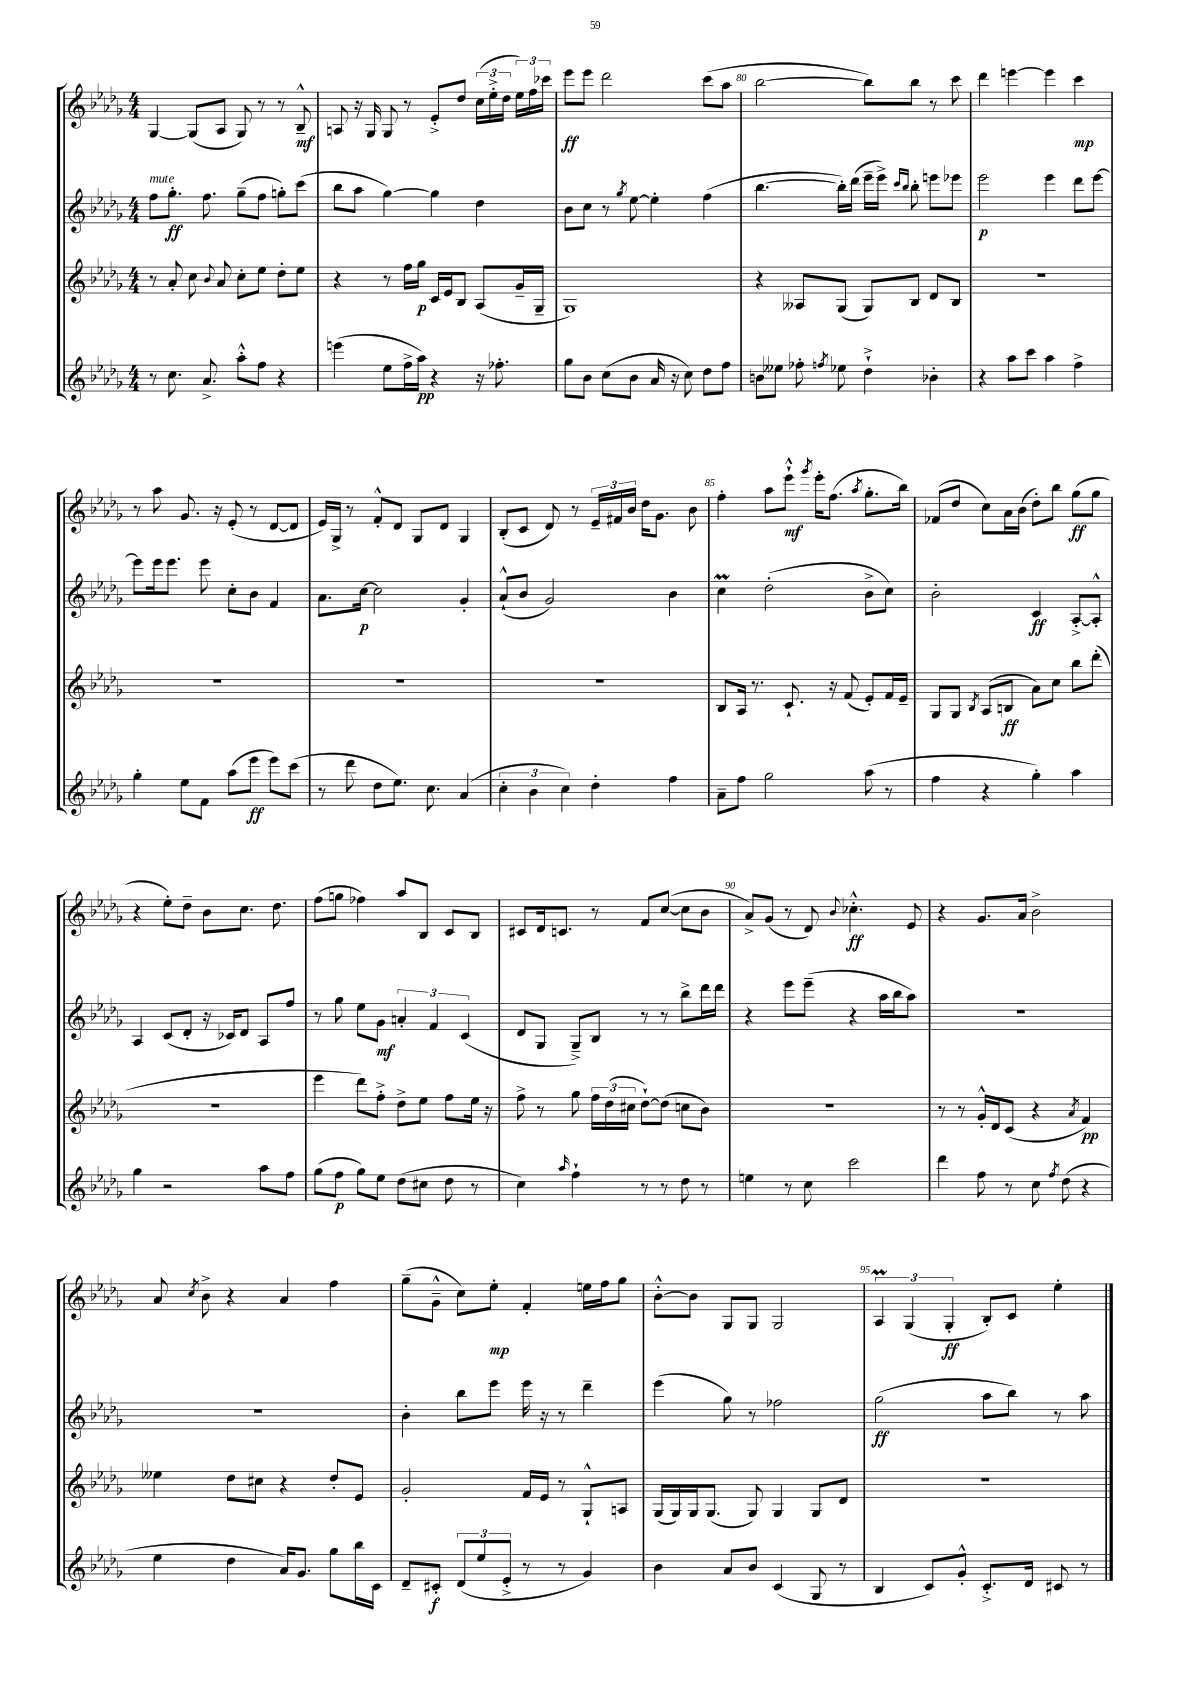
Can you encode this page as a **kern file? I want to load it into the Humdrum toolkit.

**kern	**dynam	**kern	**dynam	**kern	**dynam	**kern	**dynam
*part4	*part4	*part3	*part3	*part2	*part2	*part1	*part1
*staff4	*staff4	*staff3	*staff3	*staff2	*staff2	*staff1	*staff1
*clefG2	*	*clefG2	*	*clefG2	*	*clefG2	*
*k[b-e-a-d-g-]	*	*k[b-e-a-d-g-]	*	*k[b-e-a-d-g-]	*	*k[b-e-a-d-g-]	*
*M4/4	*	*M4/4	*	*M4/4	*	*M4/4	*
=77	=77	=77	=77	=77	=77	=77	=77
!	!	!	!	!LO:TX:a:i:t=mute	!	!	!
8r	.	8r	.	8ff\L	.	[4G-/	.
8.cc\	.	8a-'/	.	8.gg-'\J	ff	.	.
.	.	8cc\	.	.	.	(8G-/L]	.
8.a-^/	.	.	.	8.ff\	.	.	.
.	.	8qqb-/	.	.	.	.	.
.	.	8a-/	.	.	.	8A-/J	.
8aa-'^^\L	.	8cc'\L	.	(8gg-~\L	.	8G-/)	.
8ff\J	.	8ee-\J	.	8ff\J	.	8r	.
4r	.	8dd-'\L	.	8ggn'\L)	.	8r	.
.	.	8ee-\J	.	(8ccc\J	.	8B-~^^/	mf
=78	=78	=78	=78	=78	=78	=78	=78
(4eeen\	.	4r	.	8bb-\L	.	8An/	.
.	.	.	.	8aa-\J	.	16r	.
.	.	.	.	.	.	16G-/	.
8ee-\L	.	8r	.	[4gg-\)	.	8G-/	.
16ff^\L	.	16ff\LL	.	.	.	8r	.
16aa-\JJ)	pp	16gg-\JJ	p	.	.	.	.
4r	.	16c/LL	.	4gg-\]	.	8e-'^/L	.
.	.	16e-/J	.	.	.	.	.
.	.	8B-/J	.	.	.	8dd-/J	.
16r	.	(8A-/L	.	4dd-\	.	(24cc\LL	.
.	.	.	.	.	.	24ee-'^\	.
8.ff-X'\	.	.	.	.	.	.	.
.	.	.	.	.	.	24dd-\JJ	.
.	.	16g-~/L	.	.	.	24ee-\LL)	.
.	.	.	.	.	.	24ff\	.
.	.	16G-~/JJ	.	.	.	.	.
.	.	.	.	.	.	24ccc-X\JJ	.
=79	=79	=79	=79	=79	=79	=79	=79
8gg-\L	.	1G-)	.	8b-\L	.	8eee-\L	ff
8b-\J	.	.	.	8cc\J	.	8eee-\J	.
(8cc\L	.	.	.	8r	.	2ddd-\	.
.	.	.	.	8qgg-/	.	.	.
8b-\J	.	.	.	[8ee-\	.	.	.
16a-/	.	.	.	4ee-'\]	.	.	.
16r	.	.	.	.	.	.	.
8cc\)	.	.	.	.	.	.	.
8dd-\L	.	.	.	(4ff\	.	(8ccc\L	.
8ff\J	.	.	.	.	.	8aa-\J	.
=80	=80	=80	=80	=80	=80	=80	=80
8bn\L	.	4r	.	[4.bb-\	.	[2bb-\	.
8ee--X\J	.	.	.	.	.	.	.
8ff-X'\	.	8A--X/L	.	.	.	.	.
8qffn/	.	.	.	.	.	.	.
8ee-X\	.	(8G-/J	.	16bb-'\LL])	.	.	.
.	.	.	.	(16ddd-\JJ	.	.	.
4dd-`^\	.	8G-/L)	.	16eee-~\LL	.	8bb-\L])	.
.	.	.	.	16eee-^\JJ)	.	.	.
.	.	.	.	16qqccc/LL	.	.	.
.	.	.	.	16qqbb-/JJ	.	.	.
.	.	8B-/J	.	8bb-'\	.	8bb-\J	.
4b-X'\	.	8d-/L	.	8eeen\L	.	8r	.
.	.	8B-/J	.	8eee-X\J	.	8ccc\	.
=81	=81	=81	=81	=81	=81	=81	=81
4r	.	1r	.	2eee-\	p	4ddd-\	.
8aa-\L	.	.	.	.	.	[4eeen\	.
8ccc\J	.	.	.	.	.	.	.
4aa-\	.	.	.	4eee-\	.	4eee\]	.
4ff^\	.	.	.	8ddd-\L	.	4ccc\	mp
.	.	.	.	[8eee-\J	.	.	.
!!LO:LB:g=z
=82	=82	=82	=82	=82	=82	=82	=82
4gg-'\	.	1r	.	8eee-\L]	.	8r	.
.	.	.	.	16eee-\k	.	8aa-\	.
.	.	.	.	8.eee-\J	.	.	.
8ee-\L	.	.	.	.	.	8.g-/	.
8f\J	.	.	.	8eee-\	.	.	.
.	.	.	.	.	.	16r	.
(8aa-\L	.	.	.	8cc'\L	.	(8e-'/	.
8eee-\J	ff	.	.	8b-\J	.	8r	.
8eee-\L)	.	.	.	4f/	.	[8d-/L	.
(8ccc\J	.	.	.	.	.	8d-/J]	.
=83	=83	=83	=83	=83	=83	=83	=83
8r	.	1r	.	8.a-\L	.	16e-/LL)	.
.	.	.	.	.	.	16G-^/JJ	.
8ddd-\	.	.	.	.	.	8r	.
.	.	.	.	[16cc\Jk	p	.	.
8dd-\L	.	.	.	2cc\]	.	8f'^^/L	.
8.ee-\J)	.	.	.	.	.	8d-/J	.
.	.	.	.	.	.	8G-/L	.
8.cc\	.	.	.	.	.	.	.
.	.	.	.	.	.	8d-/J	.
(4a-/	.	.	.	4g-'/	.	4G-/	.
=84	=84	=84	=84	=84	=84	=84	=84
6cc'\	.	1r	.	(8a-`^^/L	.	(8B-'/L	.
.	.	.	.	8b-/J	.	8c/J	.
6b-\	.	.	.	.	.	.	.
.	.	.	.	2g-/)	.	8d-/)	.
6cc\)	.	.	.	.	.	.	.
.	.	.	.	.	.	8r	.
4dd-'\	.	.	.	.	.	24e-~/LL	.
.	.	.	.	.	.	24f#X/	.
.	.	.	.	.	.	24b-/JJ	.
.	.	.	.	.	.	16dd-\KL	.
.	.	.	.	.	.	8.g-\J	.
4ff\	.	.	.	4b-\	.	.	.
.	.	.	.	.	.	8b-\	.
=85	=85	=85	=85	=85	=85	=85	=85
8a-~\L	.	8B-/L	.	4ccm\	.	4ff'\	.
8ff\J	.	16A-/Jk	.	.	.	.	.
.	.	8.r	.	.	.	.	.
2gg-\	.	.	.	(2dd-'\	.	8aa-\L	.
.	.	8.c`/	.	.	.	8eee-`^^\J	mf
.	.	.	.	.	.	8qggg-/	.
.	.	.	.	.	.	16eee-'\KL	.
.	.	16r	.	.	.	(8.ff\J	.
.	.	(8f/	.	.	.	.	.
.	.	.	.	.	.	8qaa-/	.
(8aa-\	.	8e-'/L)	.	8b-^\L	.	8.gg-'\L	.
8r	.	16f/L	.	8cc\J)	.	.	.
.	.	16e-~/JJ	.	.	.	16bb-\Jk)	.
=86	=86	=86	=86	=86	=86	=86	=86
4ff\	.	8G-/L	.	2b-'\	.	(8f-X/L	.
.	.	8G-/J	.	.	.	8dd-/J	.
.	.	8qB-/	.	.	.	.	.
4r	.	(8A-/L	.	.	.	8cc\L)	.
.	.	8Bn/J	ff	.	.	16a-\L	.
.	.	.	.	.	.	(16b-\JJ	.
4gg-'\)	.	8a-\L)	.	4c/	ff	8dd-'\L)	.
.	.	8cc\J	.	.	.	8bb-\J	.
4aa-\	.	8bb-\L	.	[8A-'^/L	.	(8gg-\L	ff
.	.	(8ddd-'\J	.	8A-'^^/J]	.	8gg-\J	.
!!LO:LB:g=z
=87	=87	=87	=87	=87	=87	=87	=87
4gg-\	.	1r	.	4A-/	.	4r	.
2r	.	.	.	(8c/L	.	8ee-'\L)	.
.	.	.	.	8d-'/J	.	8dd-~\J	.
.	.	.	.	16r	.	8b-\L	.
.	.	.	.	16c-X/KL)	.	.	.
.	.	.	.	8d-/J	.	8.cc\J	.
8aa-\L	.	.	.	8A-/L	.	.	.
.	.	.	.	.	.	8.dd-\	.
8ff\J	.	.	.	8ff/J	.	.	.
=88	=88	=88	=88	=88	=88	=88	=88
(8gg-\L	.	4eee-\	.	8r	.	(8ff\L	.
8ff\J	p	.	.	8gg-\	.	8ggn\J	.
8gg-\L)	.	8ddd-\L)	.	8ee-\L	.	4ff-X\)	.
8ee-\J	.	8ff'^\J	.	8g-\J	mf	.	.
(8dd-\L	.	8dd-^\L	.	6an'/	.	8aa-/L	.
8cc#X\J	.	8ee-\J	.	.	.	8B-/J	.
.	.	.	.	6f/	.	.	.
8dd-\	.	8ff\L	.	.	.	8c/L	.
.	.	.	.	(6c/	.	.	.
8r	.	16ee-\Jk	.	.	.	8B-/J	.
.	.	16r	.	.	.	.	.
=89	=89	=89	=89	=89	=89	=89	=89
4cc\)	.	8ff^\	.	8d-/L	.	8c#X/L	.
.	.	8r	.	8G-/J	.	16d-/k	.
.	.	.	.	.	.	8.cn/J	.
16qqaa-/	.	.	.	.	.	.	.
4ff`\	.	8gg-\	.	8G-~^/L)	.	.	.
.	.	24ff\LL	.	8B-/J	.	8r	.
.	.	(24dd-\	.	.	.	.	.
.	.	24cc#X\JJ	.	.	.	.	.
8r	.	[8dd-`\L)	.	8r	.	8f/L	.
8r	.	(8dd-\J]	.	8r	.	([8cc/J	.
8dd-\	.	8ccn\L	.	8bb-^\L	.	8cc\L]	.
8r	.	8b-\J)	.	16ddd-\L	.	8b-\J	.
.	.	.	.	16ddd-\JJ	.	.	.
=90	=90	=90	=90	=90	=90	=90	=90
4een\	.	1r	.	4r	.	8a-^/L)	.
.	.	.	.	.	.	(8g-/J	.
8r	.	.	.	8eee-\L	.	8r	.
8cc\	.	.	.	(8eee-~\J	.	8d-/)	.
.	.	.	.	.	.	8qqb-/	.
2ccc\	.	.	.	4r	.	4.cc-X'^^\	ff
.	.	.	.	16aa-\LL	.	.	.
.	.	.	.	16bb-\J	.	.	.
.	.	.	.	8aa-\J)	.	8e-/	.
=91	=91	=91	=91	=91	=91	=91	=91
4ddd-\	.	8r	.	1r	.	4r	.
.	.	8r	.	.	.	.	.
8ff\	.	16g-'^^/LL	.	.	.	8.g-/L	.
.	.	16d-/J	.	.	.	.	.
8r	.	(8c/J	.	.	.	.	.
.	.	.	.	.	.	16a-/Jk	.
8cc\	.	4r	.	.	.	2b-^\	.
8qff/	.	.	.	.	.	.	.
(8dd-\	.	.	.	.	.	.	.
.	.	8qa-/	.	.	.	.	.
4r	.	4f/)	pp	.	.	.	.
!!LO:LB:g=z
=92	=92	=92	=92	=92	=92	=92	=92
4ee-\	.	4ee--X\	.	1r	.	8a-/	.
.	.	.	.	.	.	8qcc/	.
.	.	.	.	.	.	8b-^\	.
4dd-\	.	8dd-\L	.	.	.	4r	.
.	.	8cc#X\J	.	.	.	.	.
16a-/KL)	.	4r	.	.	.	4a-/	.
8.g-/J	.	.	.	.	.	.	.
8gg-\L	.	8dd-'/L	.	.	.	4ff\	.
16bb-\L	.	8e-/J	.	.	.	.	.
16c\JJ	.	.	.	.	.	.	.
=93	=93	=93	=93	=93	=93	=93	=93
8d-~/L	.	2g-'/	.	4b-'\	.	(8gg-~\L	.
8c#X'/J	f	.	.	.	.	8g-~^^\J	.
(12d-/L	.	.	.	8bb-\L	.	8cc\L)	.
12ee-/	.	.	.	.	.	.	.
.	.	.	.	8eee-\J	.	8ee-'\J	mp
12e-'^/J	.	.	.	.	.	.	.
8r	.	16f/LL	.	16eee-\	.	4f'/	.
.	.	16e-/JJ	.	16r	.	.	.
8r	.	8r	.	8r	.	.	.
4g-/)	.	8G-`^^/L	.	4ddd-~\	.	16een\LL	.
.	.	.	.	.	.	16ff\J	.
.	.	8An/J	.	.	.	8gg-\J	.
=94	=94	=94	=94	=94	=94	=94	=94
4b-\	.	(16G-/LL	.	(4eee-\	.	[8b-'^^\L	.
.	.	16G-/)	.	.	.	.	.
.	.	16G-/J	.	.	.	8b-\J]	.
.	.	(8.G-/J	.	.	.	.	.
8a-/L	.	.	.	8gg-\)	.	8G-/L	.
8b-/J	.	8G-/)	.	8r	.	8G-/J	.
(4c/	.	4G-/	.	2ff-X\	.	2G-/	.
8G-/	.	8G-/L	.	.	.	.	.
8r	.	8d-/J	.	.	.	.	.
=95	=95	=95	=95	=95	=95	=95	=95
4B-/	.	1r	.	(2gg-\	ff	6A-M/	.
.	.	.	.	.	.	(6G-/	.
8c/L)	.	.	.	.	.	.	.
.	.	.	.	.	.	6G-'/	ff
8g-'^^/J	.	.	.	.	.	.	.
8.c'^/L	.	.	.	8aa-\L	.	8B-'/L)	.
.	.	.	.	8bb-\J)	.	8c/J	.
16d-/Jk	.	.	.	.	.	.	.
8c#X/	.	.	.	8r	.	4ee-'\	.
8r	.	.	.	8aa-\	.	.	.
==	==	==	==	==	==	==	==
*-	*-	*-	*-	*-	*-	*-	*-
